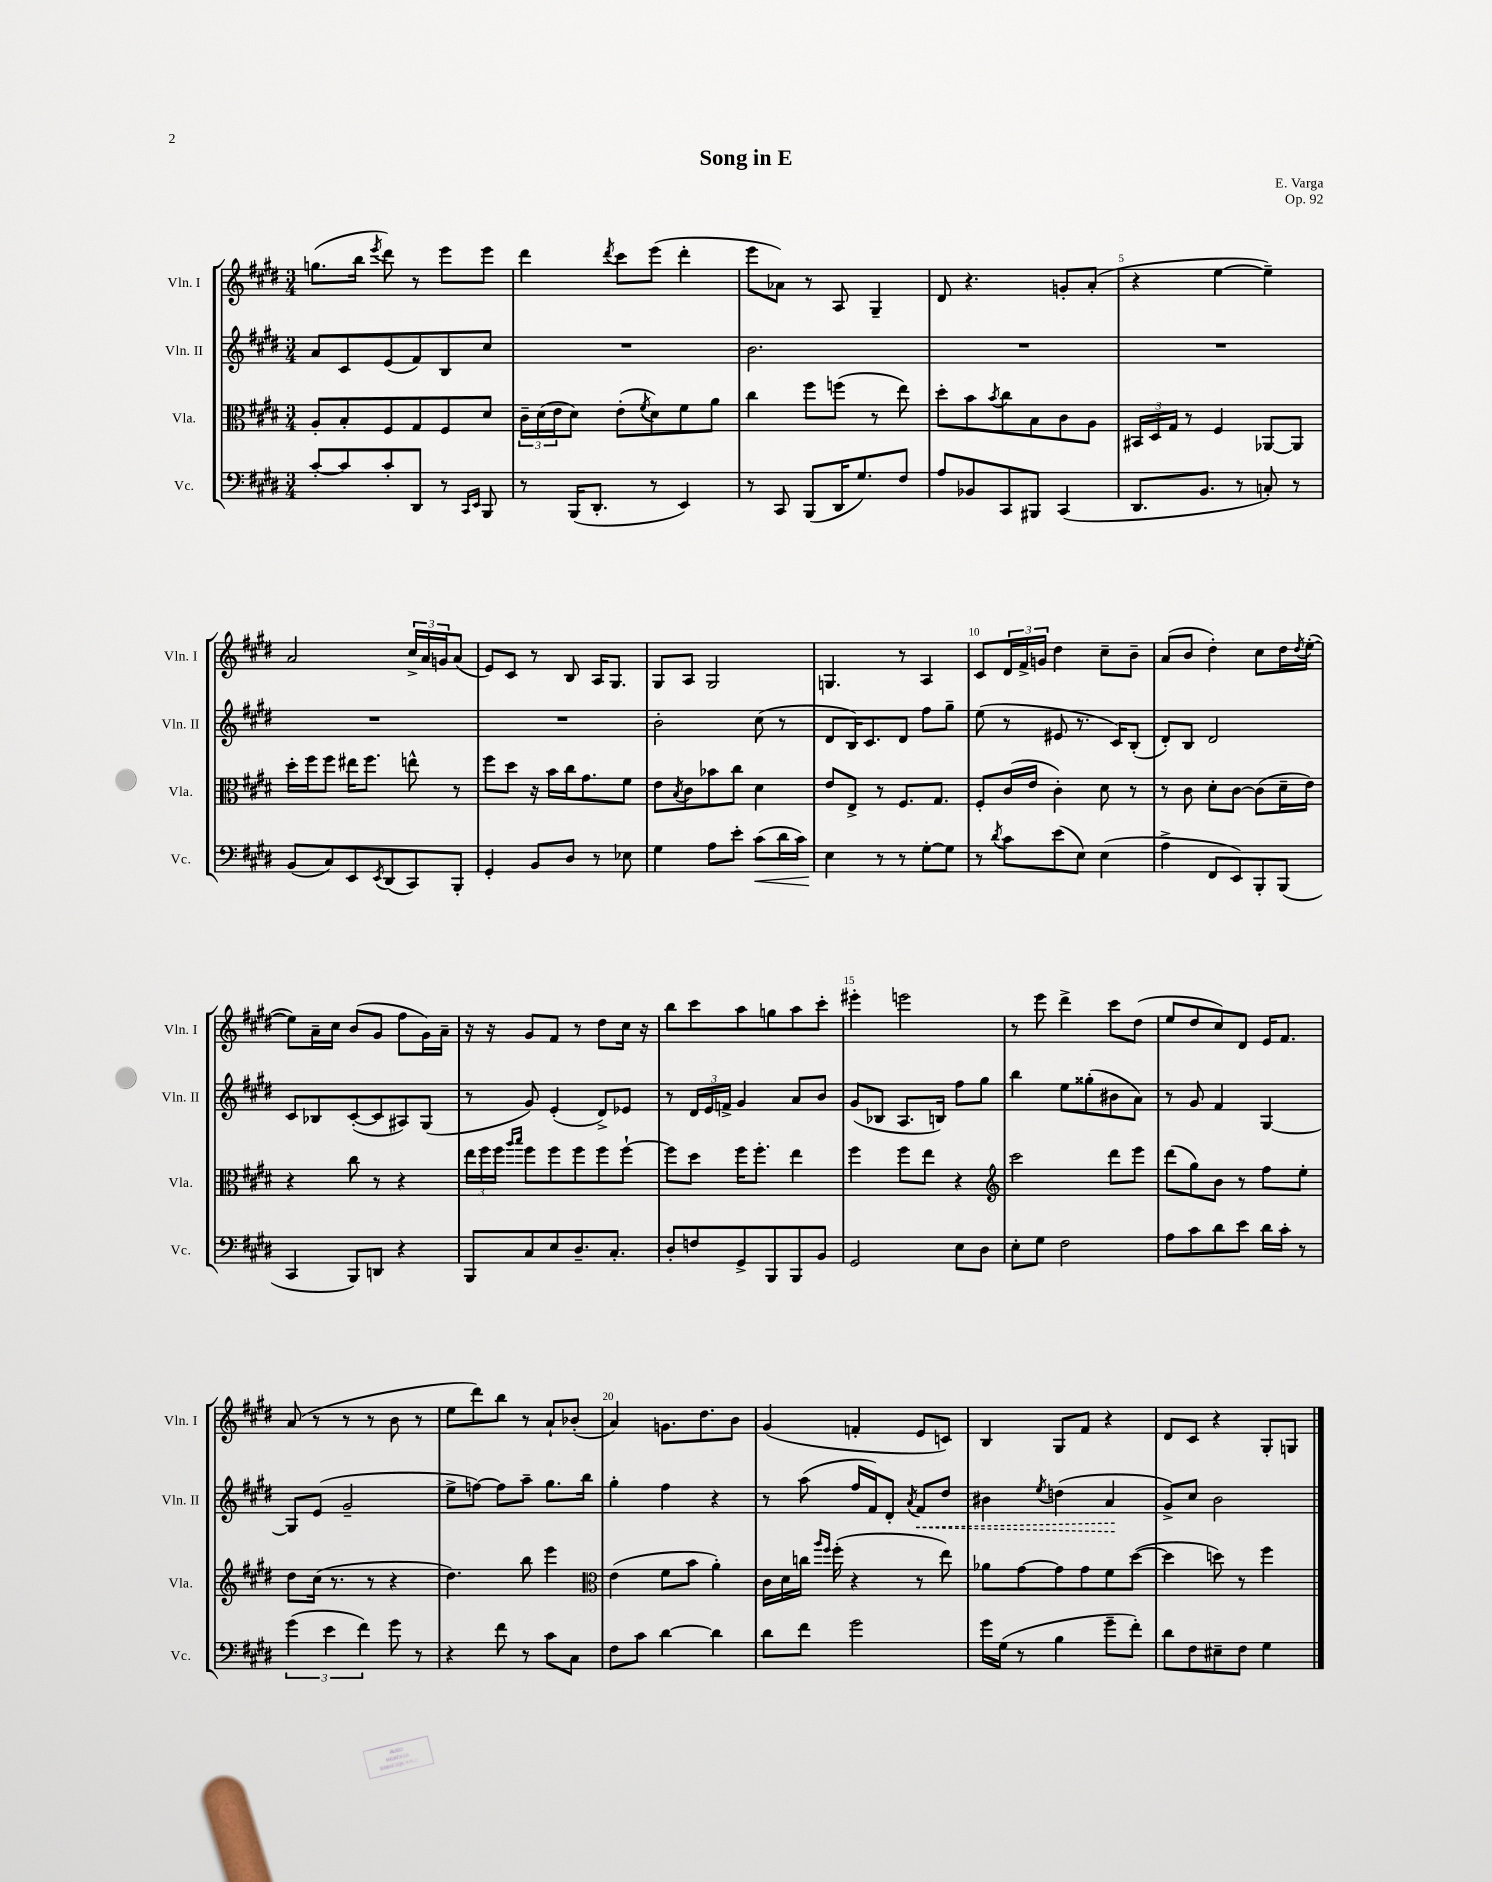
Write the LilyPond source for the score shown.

\header { title = "Song in E" composer = "E. Varga" opus = "Op. 92" }
<<
\new StaffGroup <<
\new Staff = "s0" \with { instrumentName = "Vln. I" shortInstrumentName = "Vln. I" } {
    \clef treble \key e \major \numericTimeSignature \time 3/4
    g''8.( b''16 \acciaccatura { e'''8 } dis'''8) r8 e'''8 e'''8 |
    dis'''4 \acciaccatura { dis'''8 } cis'''8 e'''8( dis'''4-. |
    e'''8 aes'8) r8 a8 gis4-- |
    dis'8 r4. g'8-. a'8-.( |
    r4 e''4~ e''4--) |
    a'2 \tuplet 3/2 { cis''16-> a'16 g'16 } a'8( |
    e'8) cis'8 r8 b8 a16 gis8. |
    gis8 a8 gis2 |
    g4. r8 a4 |
    cis'8 \tuplet 3/2 { dis'16 fis'16-> g'16 } dis''4 cis''8-- b'8-- |
    a'8( b'8 dis''4-.) cis''8 dis''16 \acciaccatura { dis''8 } e''16~-.( |
    e''8) a'16-- cis''16 b'8( gis'8 fis''8 gis'16) a'16-- |
    r16 r16 gis'8 fis'8 r8 dis''8 cis''16 r16 |
    b''8 cis'''8 a''8 g''8 a''8 cis'''8-. |
    eis'''4-. e'''2 |
    r8 e'''8 dis'''4-> cis'''8 dis''8( |
    e''8 dis''8 cis''8) dis'8 e'16 fis'8. |
    a'8( r8 r8 r8 b'8 r8 |
    e''8 dis'''8) b''8 r8 a'8-! bes'8-.( |
    a'4) g'8. dis''8. b'8 |
    gis'4( f'4-. e'8 c'8) |
    b4 gis8 fis'8 r4 |
    dis'8 cis'8 r4 gis8-. g8 \bar "|." |
}
\new Staff = "s1" \with { instrumentName = "Vln. II" shortInstrumentName = "Vln. II" } {
    \clef treble \key e \major \numericTimeSignature \time 3/4
    a'8 cis'8 e'8( fis'8) b8 cis''8 |
    R2. |
    b'2. |
    R2. |
    R2. |
    R2. |
    R2. |
    b'2-. cis''8( r8 |
    dis'8 b16) cis'8. dis'8 fis''8 gis''8-- |
    e''8( r8 eis'8 r8. cis'16) b8-.( |
    dis'8-.) b8 dis'2 |
    cis'8 bes8 cis'8~-.( cis'8 ais8) gis8( |
    r8 gis'8) e'4-.( dis'8->) ees'8 |
    r8 \tuplet 3/2 { dis'16 e'16 f'16-> } gis'4 a'8 b'8 |
    gis'8( bes8 a8. b16) fis''8 gis''8 |
    b''4 e''8 gisis''8-.( bis'8 a'8) |
    r8 gis'8 fis'4 gis4~ |
    gis8 e'8( gis'2-- |
    e''8-> f''8~) f''8 a''8-- gis''8. b''16 |
    gis''4-. fis''4 r4 |
    r8 a''8( fis''16 fis'16) dis'8-. \acciaccatura { a'8 } \once \override Hairpin.style = #'dashed-line fis'8\< dis''8 |
    bis'4 \acciaccatura { e''8 } d''4( a'4\! |
    gis'8->) cis''8 b'2 \bar "|." |
}
\new Staff = "s2" \with { instrumentName = "Vla." shortInstrumentName = "Vla." } {
    \clef alto \key e \major \numericTimeSignature \time 3/4
    a8-. b8-. fis8 gis8 fis8 dis'8 |
    \tuplet 3/2 { cis'16-- dis'16( e'16 } dis'8) e'8-.( \acciaccatura { fis'8 } dis'8) fis'8 a'8 |
    cis''4 fis''8 f''8( r8 e''8) |
    dis''8-. b'8 \acciaccatura { b'8 } cis''8 b8 cis'8 a8 |
    \tuplet 3/2 { bis,16 dis16 gis16 } r8 fis4 aes,8~ aes,8 |
    dis''16-. fis''16 fis''8 eis''16 fis''8. e''8-^ r8 |
    fis''8 dis''8 r16 b'16 cis''16 gis'8. fis'8 |
    e'8 \acciaccatura { b8 } cis'8 bes'8 cis''8 dis'4 |
    e'8 e8-> r8 fis8. gis8. |
    fis8-. cis'16( e'16 cis'4-.) dis'8 r8 |
    r8 cis'8 dis'8-. cis'8~ cis'8( dis'16-- e'16) |
    r4 cis''8 r8 r4 |
    \tuplet 3/2 { e''16 fis''16 fis''16 } \grace { a''16 b''16 } fis''8 fis''8 fis''8 fis''8 fis''8~-! |
    fis''8 dis''8 fis''16 fis''8.-. e''4 |
    fis''4 fis''8 e''8 r4 |
    \clef treble cis'''2 dis'''8 e'''8 |
    dis'''8( gis''8) b'8 r8 fis''8 e''8-. |
    dis''8 cis''16( r8. r8 r4 |
    dis''4.) b''8 e'''4 |
    \clef alto e'4( fis'8 b'8 a'4-.) |
    cis'16 dis'16 c''16 \grace { a''16 fis''16 } fis''16-.( r4 r8 e''8) |
    aes'8 gis'8~ gis'8 gis'8 fis'8 dis''8~( |
    dis''4 d''8) r8 fis''4 \bar "|." |
}
\new Staff = "s3" \with { instrumentName = "Vc." shortInstrumentName = "Vc." } {
    \clef bass \key e \major \numericTimeSignature \time 3/4
    cis'8~-. cis'8 cis'8-. dis,8 r8 \grace { cis,16 e,16 } b,,8 |
    r8 b,,16( dis,8.-. r8 e,4) |
    r8 cis,8 b,,8( dis,16 gis8.) fis8 |
    a8 bes,8 cis,8 bis,,8 cis,4( |
    dis,8. b,8. r8 c8-.) r8 |
    b,8( cis8) e,8 \acciaccatura { e,8 } dis,8( cis,8) b,,8-. |
    gis,4-. b,8 dis8 r8 ees8 |
    gis4 a8 e'8-. cis'8\<( dis'16 cis'16) |
    e4\! r8 r8 gis8~-. gis8 |
    r8 \acciaccatura { dis'8 } cis'8 e'8( e8) e4( |
    a4-> fis,8 e,8) b,,8-. b,,8( |
    cis,4 b,,8) d,8 r4 |
    b,,8 cis8 e8 dis8.-- cis8.-. |
    dis8-. f8 gis,8-> b,,8 b,,8 b,8 |
    gis,2 e8 dis8 |
    e8-. gis8 fis2 |
    a8 cis'8 dis'8 e'8 dis'16 cis'16-. r8 |
    \tuplet 3/2 { gis'4( e'4 fis'4) } gis'8 r8 |
    r4 fis'8 r8 cis'8 cis8 |
    fis8 cis'8 dis'4~ dis'4 |
    dis'8 fis'8 gis'2 |
    gis'16 gis16( r8 b4 gis'8-- fis'8-.) |
    dis'8 fis8 eis8-- fis8 gis4 \bar "|." |
}
>>
>>
\layout { \context { \Score \override BarNumber.break-visibility = ##(#f #t #t) barNumberVisibility = #(every-nth-bar-number-visible 5) } }
